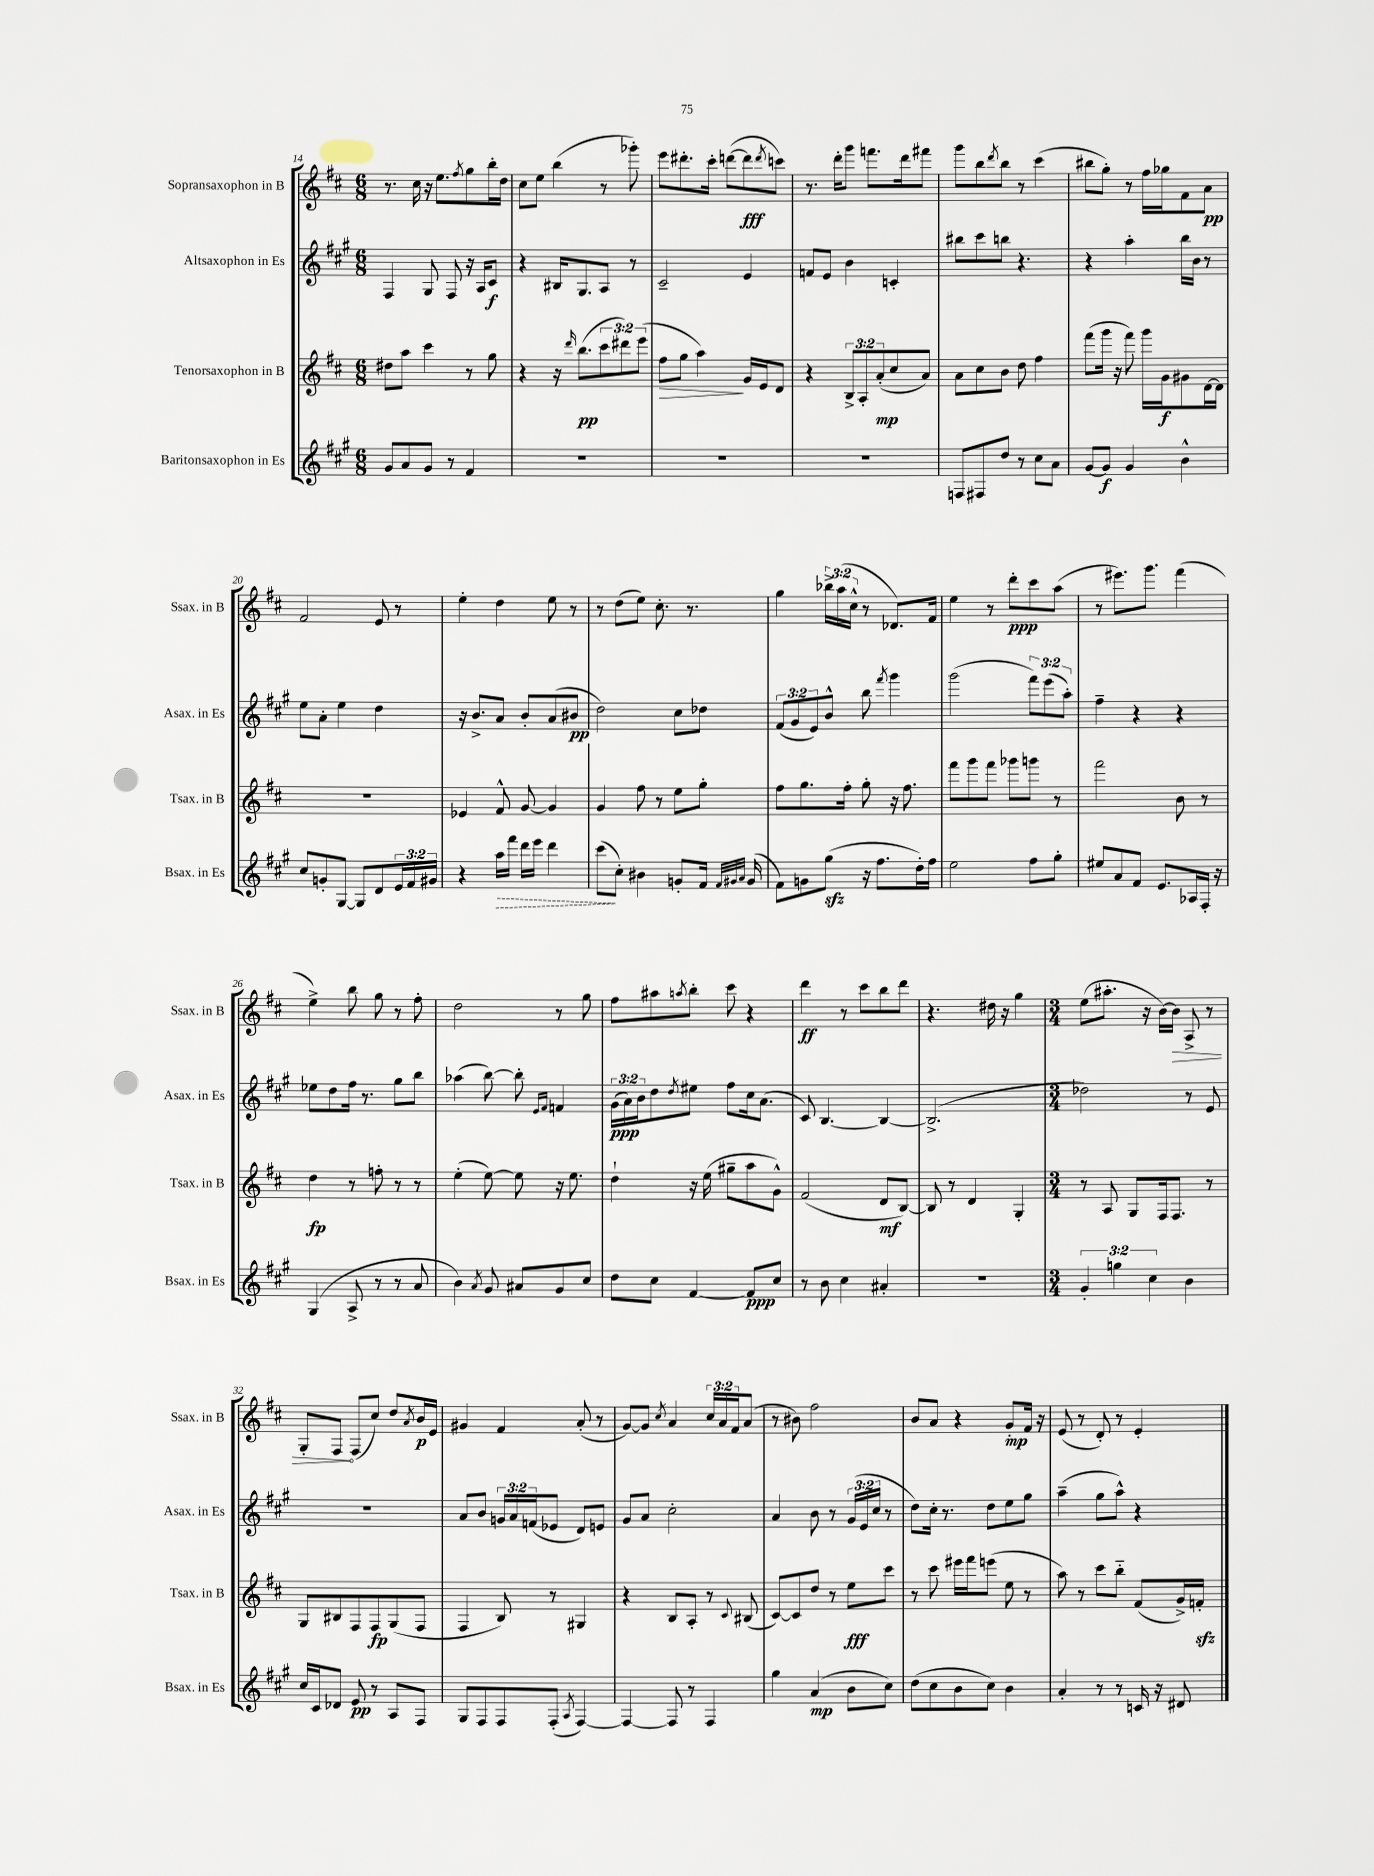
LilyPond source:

<<
\new StaffGroup <<
\new Staff = "s0" \with { instrumentName = "Sopransaxophon in B" shortInstrumentName = "Ssax. in B" } {
    \clef treble \key d \major \numericTimeSignature \time 6/8 \override Staff.TupletNumber.text = #tuplet-number::calc-fraction-text
    r8. cis''16 r16 e''8. \acciaccatura { fis''8 } g''8 b''16-. d''16 |
    cis''8 e''8 b''4( r8 ges'''8-.) |
    e'''8 dis'''8.-. cis'''16-. d'''8~( d'''8\fff \acciaccatura { d'''8 } c'''8) |
    r8. d'''16-. g'''8 f'''8. d'''16 fis'''8 |
    g'''8 b''8 \acciaccatura { d'''8 } b''8 r8 cis'''4( |
    bis''8 g''8-.) r8 fis''16 ges''16 fis'8 a'8\pp |
    fis'2 e'8 r8 |
    e''4-. d''4 e''8 r8 |
    r8 d''8( e''8) cis''8.-. r8. |
    g''4 \tuplet 3/2 { bes''16-> a''16( cis''16-^ } r8 des'8.) fis'16 |
    e''4 r8 d'''8-.\ppp cis'''8 a''8( |
    r8 eis'''8.) g'''8. fis'''4( |
    e''4->) b''8 g''8 r8 fis''8-. |
    d''2 r8 g''8 |
    fis''8 ais''8 \acciaccatura { a''8 } b''8-. cis'''8 r4 |
    d'''4\ff r8 cis'''8 b''8 d'''8 |
    r4. dis''16 r16 g''4 |
    \numericTimeSignature \time 3/4 e''8( ais''8.-. r16 b'16~) \once \override Hairpin.circled-tip = ##t b'16\> a8-> r8 |
    g8-. fis8\! fis8( cis''8) d''8 \acciaccatura { a'8 } b'16\p e'16 |
    gis'4 fis'4 a'8-.( r8 |
    g'8~) g'8 \acciaccatura { cis''8 } a'4 \tuplet 3/2 { cis''16 a'16 fis'16 } a'8( |
    r8 bis'8) fis''2 |
    b'8 a'8 r4 g'8-.\mp fis'16 r16 |
    e'8( r8 d'8-.) r8 e'4-. \bar "|." |
}
\new Staff = "s1" \with { instrumentName = "Altsaxophon in Es" shortInstrumentName = "Asax. in Es" } {
    \clef treble \key a \major \numericTimeSignature \time 6/8 \override Staff.TupletNumber.text = #tuplet-number::calc-fraction-text
    fis4 gis8 fis8 r16 a16 cis'8\f |
    r4 bis16 gis8. a8 r8 |
    cis'2-- e'4 |
    f'8 e'8 b'4 c'4-. |
    bis''8 cis'''8 b''8 r4. |
    r4 a''4-. b''16 b'16 r8 |
    e''8 a'8-. e''4 d''4 |
    r16 b'8.-> a'8 b'8-. a'8( bis'8\pp |
    d''2) cis''8 des''8 |
    \tuplet 3/2 { fis'8( gis'8 e'8) } b'8-^ b''8 \acciaccatura { fis'''8 } gis'''4 |
    gis'''2( \tuplet 3/2 { fis'''8) e'''8( a''8-.) } |
    fis''4-- r4 r4 |
    ees''8 d''8 fis''16 r8. gis''8 b''8 |
    aes''4( b''8~) b''8-. \grace { e'16 fis'16 } f'4 |
    \tuplet 3/2 { gis'16\ppp( a'16) b'16 } d''8 \acciaccatura { d''8 } eis''8 fis''8 cis''16 a'8.( |
    cis'8) b4.~ b4~ |
    b2.->( |
    \numericTimeSignature \time 3/4 des''2) r8 e'8 |
    R2. |
    a'8 b'8 \tuplet 3/2 { g'16 a'16 f'16( } ees'8 d'8) e'8 |
    gis'8 a'8 cis''2-. |
    a'4 b'8 r8 \tuplet 3/2 { gis'16( e'16 cis''16 } r8 |
    d''8) cis''16-. r8. d''8 e''8 gis''8 |
    a''4--( gis''8 a''8-^) r4 \bar "|." |
}
\new Staff = "s2" \with { instrumentName = "Tenorsaxophon in B" shortInstrumentName = "Tsax. in B" } {
    \clef treble \key d \major \numericTimeSignature \time 6/8 \override Staff.TupletNumber.text = #tuplet-number::calc-fraction-text
    dis''8 a''8 cis'''4 r8 g''8 |
    r4 r16 \grace { d'''16 } b''8.\pp( \tuplet 3/2 { cis'''8 dis'''8) e'''8( } |
    fis''8\> g''8 a''4\!) g'16 e'16 d'8 |
    r4 \tuplet 3/2 { b8-> a8-. a'8-.\mp( } cis''8 a'8) |
    a'8 cis''8 b'8 d''8 fis''4 |
    fis'''8( g'''16 r16 fis'''8) g'''16 g'16\f gis'8 d'16~ d'16 |
    R2. |
    ees'4 fis'8-^ g'8~ g'4 |
    g'4 fis''8 r8 e''8 g''8-. |
    fis''8 g''8. fis''16-. g''8-. r16 fis''8. |
    fis'''8 g'''8 fis'''8 ges'''8 g'''8 r8 |
    fis'''2 b'8 r8 |
    d''4\fp r8 f''8-. r8 r8 |
    e''4-.( e''8~) e''8 r16 e''8. |
    d''4-! r16 e''16( gis''8-- a''8 g'8-^) |
    fis'2( d'8\mf b8~) |
    b8 r8 d'4 g4-. |
    \numericTimeSignature \time 3/4 r8 a8 g8 fis16 fis8. r8 |
    g8 bis8 fis8 fis8\fp g8( fis8 |
    fis4 b8) r8 gis4 |
    r4 b8 a8-. r8 \appoggiatura { cis'8 } bis8( |
    cis'8~) cis'8 d''8 r8 e''8\fff cis'''8 |
    r8 cis'''8 eis'''16 fis'''16 e'''8( e''8 r8 |
    a''8) r8 cis'''8 b''8-_ fis'8( g'16->) f'16-.\sfz \bar "|." |
}
\new Staff = "s3" \with { instrumentName = "Baritonsaxophon in Es" shortInstrumentName = "Bsax. in Es" } {
    \clef treble \key a \major \numericTimeSignature \time 6/8 \override Staff.TupletNumber.text = #tuplet-number::calc-fraction-text
    gis'8 a'8 gis'8 r8 fis'4 |
    R2. |
    R2. |
    R2. |
    f8 fis8 d''8 r8 cis''8 a'8 |
    gis'8~ gis'8\f gis'4 b'4-^ |
    cis''8 g'8-. gis8~ gis8 d'8 \tuplet 3/2 { e'16 fis'16 gis'16 } |
    r4 \once \override Hairpin.style = #'dashed-line a''16\> fis'''16 d'''16 e'''16 d'''4 |
    cis'''8\!( cis''8-.) bis'4 g'8-. fis'16 \grace { fis'32 gis'32 a'32 } gis'16( |
    fis'8) g'8 gis''8\sfz( r16 fis''8. d''16-.) fis''16 |
    e''2 fis''8 gis''8-. |
    eis''8 a'8 fis'8 e'8. aes16 fis16-. r16 |
    gis4( a8-> r8 r8 a'8 |
    b'4) \acciaccatura { a'8 } gis'8 ais'8 gis'8 cis''8 |
    d''8 cis''8 fis'4~ fis'8\ppp cis''8 |
    r8 b'8 cis''4 ais'4-. |
    R2. |
    \numericTimeSignature \time 3/4 \tuplet 3/2 { gis'4-. g''4 cis''4 } b'4 |
    cis''16 cis'16 des'8 e'8\pp r8 a8 fis8 |
    gis8 fis8 fis8 fis8-.( \acciaccatura { a8 } fis4~) |
    fis4~ fis8 r8 fis4 |
    gis''4 a'4\mp( b'8 cis''8) |
    d''8( cis''8 b'8 cis''8) b'4 |
    a'4-. r8 r8 c'16 r16 dis'8 \bar "|." |
}
>>
>>
\layout { \context { \Score currentBarNumber = #14 } }
